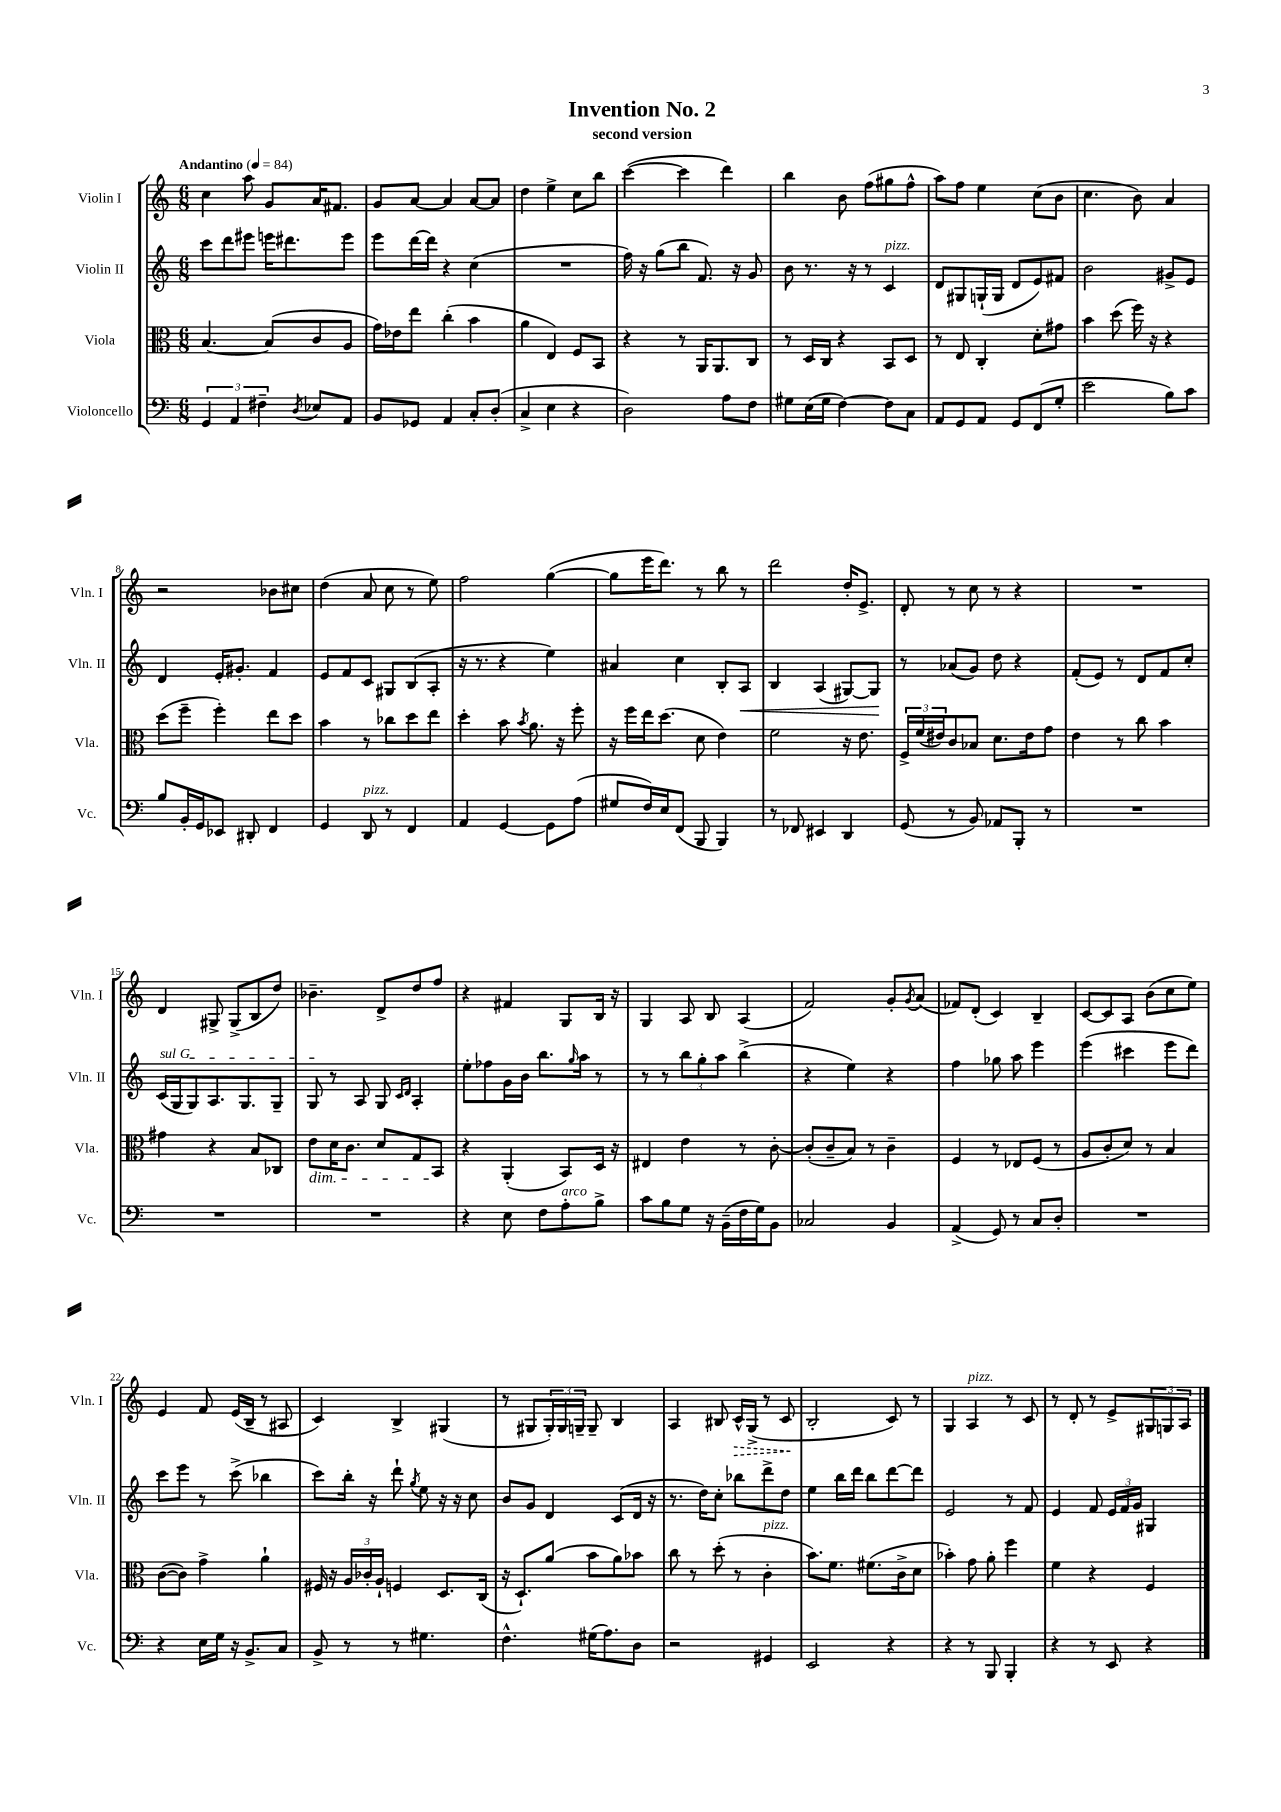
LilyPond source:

\header { title = "Invention No. 2" subtitle = "second version" }
<<
\new StaffGroup <<
\new Staff = "s0" \with { instrumentName = "Violin I" shortInstrumentName = "Vln. I" } {
    \clef treble \key c \major \numericTimeSignature \time 6/8 \tempo "Andantino" 4 = 84
    c''4 a''8 g'8 a'16 fis'8. |
    g'8 a'8~ a'4 a'8~ a'8 |
    d''4 e''4-> c''8 b''8 |
    c'''4~( c'''4 d'''4) |
    b''4 b'8 f''8( gis''8 f''8-^ |
    a''8) f''8 e''4 c''8( b'8 |
    c''4. b'8) a'4 |
    r2 bes'8 cis''8 |
    d''4( a'8 c''8 r8 e''8) |
    f''2 g''4~( |
    g''8 e'''16 d'''8.) r8 b''8 r8 |
    d'''2 d''16-. e'8.-> |
    d'8-. r8 c''8 r8 r4 |
    R2. |
    d'4 gis8-> gis8->( b8 d''8) |
    bes'4.-- d'8-> d''8 f''8 |
    r4 fis'4 g8 b16 r16 |
    g4 a8 b8 a4( |
    f'2) g'8-. \acciaccatura { g'8 } a'8( |
    fes'8) d'8-.( c'4) b4-- |
    c'8~ c'8 a8 b'8( c''8 e''8) |
    e'4 f'8 e'16( b16-- r8 ais8 |
    c'4) b4-> gis4( |
    r8 gis8 \tuplet 3/2 { gis16-.) gis16 g16-- } g8-- b4 |
    a4 bis8 \once \override Hairpin.style = #'dashed-line c'16-^\> g16->( r8 c'8\! |
    b2-. c'8) r8 |
    g4 a4^\markup { \italic "pizz." } r8 c'8 |
    r8 d'8-. r8 e'8-> \tuplet 3/2 { gis8 g8 a8 } \bar "|." |
}
\new Staff = "s1" \with { instrumentName = "Violin II" shortInstrumentName = "Vln. II" } {
    \clef treble \key c \major \numericTimeSignature \time 6/8
    c'''8 d'''8 eis'''8 e'''16 dis'''8. e'''8 |
    e'''8 d'''16~ d'''16 r4 c''4( |
    R2. |
    f''16) r16 g''8( b''8 f'8.) r16 g'8 |
    b'8 r8. r16 r8 c'4^\markup { \italic "pizz." } |
    d'8 gis8 g16-!( g16 d'8 e'8) fis'8 |
    b'2 gis'8-> e'8 |
    d'4 e'16-. gis'8.-. f'4 |
    e'8 f'8 c'8 gis8 b8( a8-. |
    r16 r8. r4 e''4) |
    ais'4 c''4 b8-. a8\< |
    b4 a4( gis8~) gis8\! |
    r8 aes'8( g'8) d''8 r4 |
    f'8-.( e'8) r8 d'8 f'8 c''8-. |
    \once \override TextSpanner.bound-details.left.text = \markup { \italic "sul G" } c'16\startTextSpan( g16 g8) a8. g8. g8-- |
    g8\stopTextSpan r8 a8 g8 \grace { c'16 d'16 } a4-. |
    e''8-. fes''8 g'16 b'16 b''8. \grace { g''16 } a''16 r8 |
    r8 r8 \tuplet 3/2 { b''8 g''8-. a''8 } b''4->( |
    r4 e''4) r4 |
    f''4 ges''8 a''8 e'''4 |
    e'''4( cis'''4 e'''8 d'''8) |
    c'''8 e'''8 r8 c'''8->( bes''4 |
    c'''8) b''16-. r16 d'''8-! \acciaccatura { g''8 } e''8 r16 r16 c''8 |
    b'8 g'8 d'4 c'8( d'16 r16 |
    r8. d''16) c''8-. bes''8 d'''8-> d''8 |
    e''4 b''16 d'''16 b''8 d'''8~ d'''8 |
    e'2 r8 f'8 |
    e'4 f'8 \tuplet 3/2 { e'16 f'16 g'16 } gis4 \bar "|." |
}
\new Staff = "s2" \with { instrumentName = "Viola" shortInstrumentName = "Vla." } {
    \clef alto \key c \major \numericTimeSignature \time 6/8
    b4.~ b8( c'8 a8 |
    g'16) ees'16 e''8 c''4-.( b'4 |
    a'4 e4) f8 b,8 |
    r4 r8 a,16 a,8. c8 |
    r8 d16 c16 r4 b,8 d8 |
    r8 e8 c4-. d'8-. gis'8 |
    b'4 d''8( f''16) r16 r4 |
    d''8( f''8-- f''4-.) e''8 d''8 |
    b'4 r8 ces''8 d''8 e''8 |
    d''4-. b'8 \acciaccatura { b'8 } a'8. r16 f''8-. |
    r16 f''16 e''16 d''8.( d'8 e'4) |
    f'2 r16 e'8. |
    \tuplet 3/2 { f16-> f'16( eis'16) } c'8 bes8 d'8. eis'16 g'8 |
    e'4 r8 c''8 b'4 |
    gis'4 r4 b8 ces8 |
    e'8\dim d'16 c'8. d'8 g8 b,8\! |
    r4 a,4-.( b,8) d16 r16 |
    eis4 e'4 r8 c'8~-. |
    c'8-.( c'8-- b8) r8 c'4-- |
    f4 r8 ees8 f8( r8 |
    a8 c'8-. d'8) r8 b4 |
    c'8~( c'8) g'4-> a'4-! |
    fis16 r16 \tuplet 3/2 { a16 ces'16-. a16-! } f4 d8. c16( |
    r16 d8.-!) a'8( b'8 a'8) bes'8 |
    c''8 r8 d''8-.( r8 c'4-.^\markup { \italic "pizz." } |
    b'8.) f'8. fis'8.( c'16-> d'8 |
    bes'4-.) g'8 a'8-. f''4 |
    f'4 r4 f4 \bar "|." |
}
\new Staff = "s3" \with { instrumentName = "Violoncello" shortInstrumentName = "Vc." } {
    \clef bass \key c \major \numericTimeSignature \time 6/8
    \tuplet 3/2 { g,4 a,4 fis4-- } \acciaccatura { d8 } ees8 a,8 |
    b,8 ges,8 a,4 c8-. d8-.( |
    c4-> e4 r4 |
    d2) a8 f8 |
    gis8 e16( gis16 f4~) f8 c8 |
    a,8 g,8 a,8 g,8 f,8( g8-. |
    e'2 b8) c'8 |
    b8 b,16-. g,16 ees,8 dis,8-. f,4 |
    g,4 d,8^\markup { \italic "pizz." } r8 f,4 |
    a,4 g,4~ g,8 a8( |
    gis8 f16) e16 f,8( b,,8 b,,4) |
    r8 fes,8 eis,4 d,4 |
    g,8( r8 b,8) aes,8 b,,8-. r8 |
    R2. |
    R2. |
    R2. |
    r4 e8 f8 a8-.^\markup { \italic "arco" } b8-> |
    c'8 b8 g8 r16 b,16--( f16 g16) b,8 |
    ces2 b,4 |
    a,4->( g,8) r8 c8 d8-. |
    R2. |
    r4 e16 g16 r16 b,8.-> c8 |
    b,8-> r8 r8 gis4. |
    f4.-^ gis16( a8.) d8 |
    r2 gis,4 |
    e,2 r4 |
    r4 r8 b,,8 b,,4-. |
    r4 r8 e,8 r4 \bar "|." |
}
>>
>>
